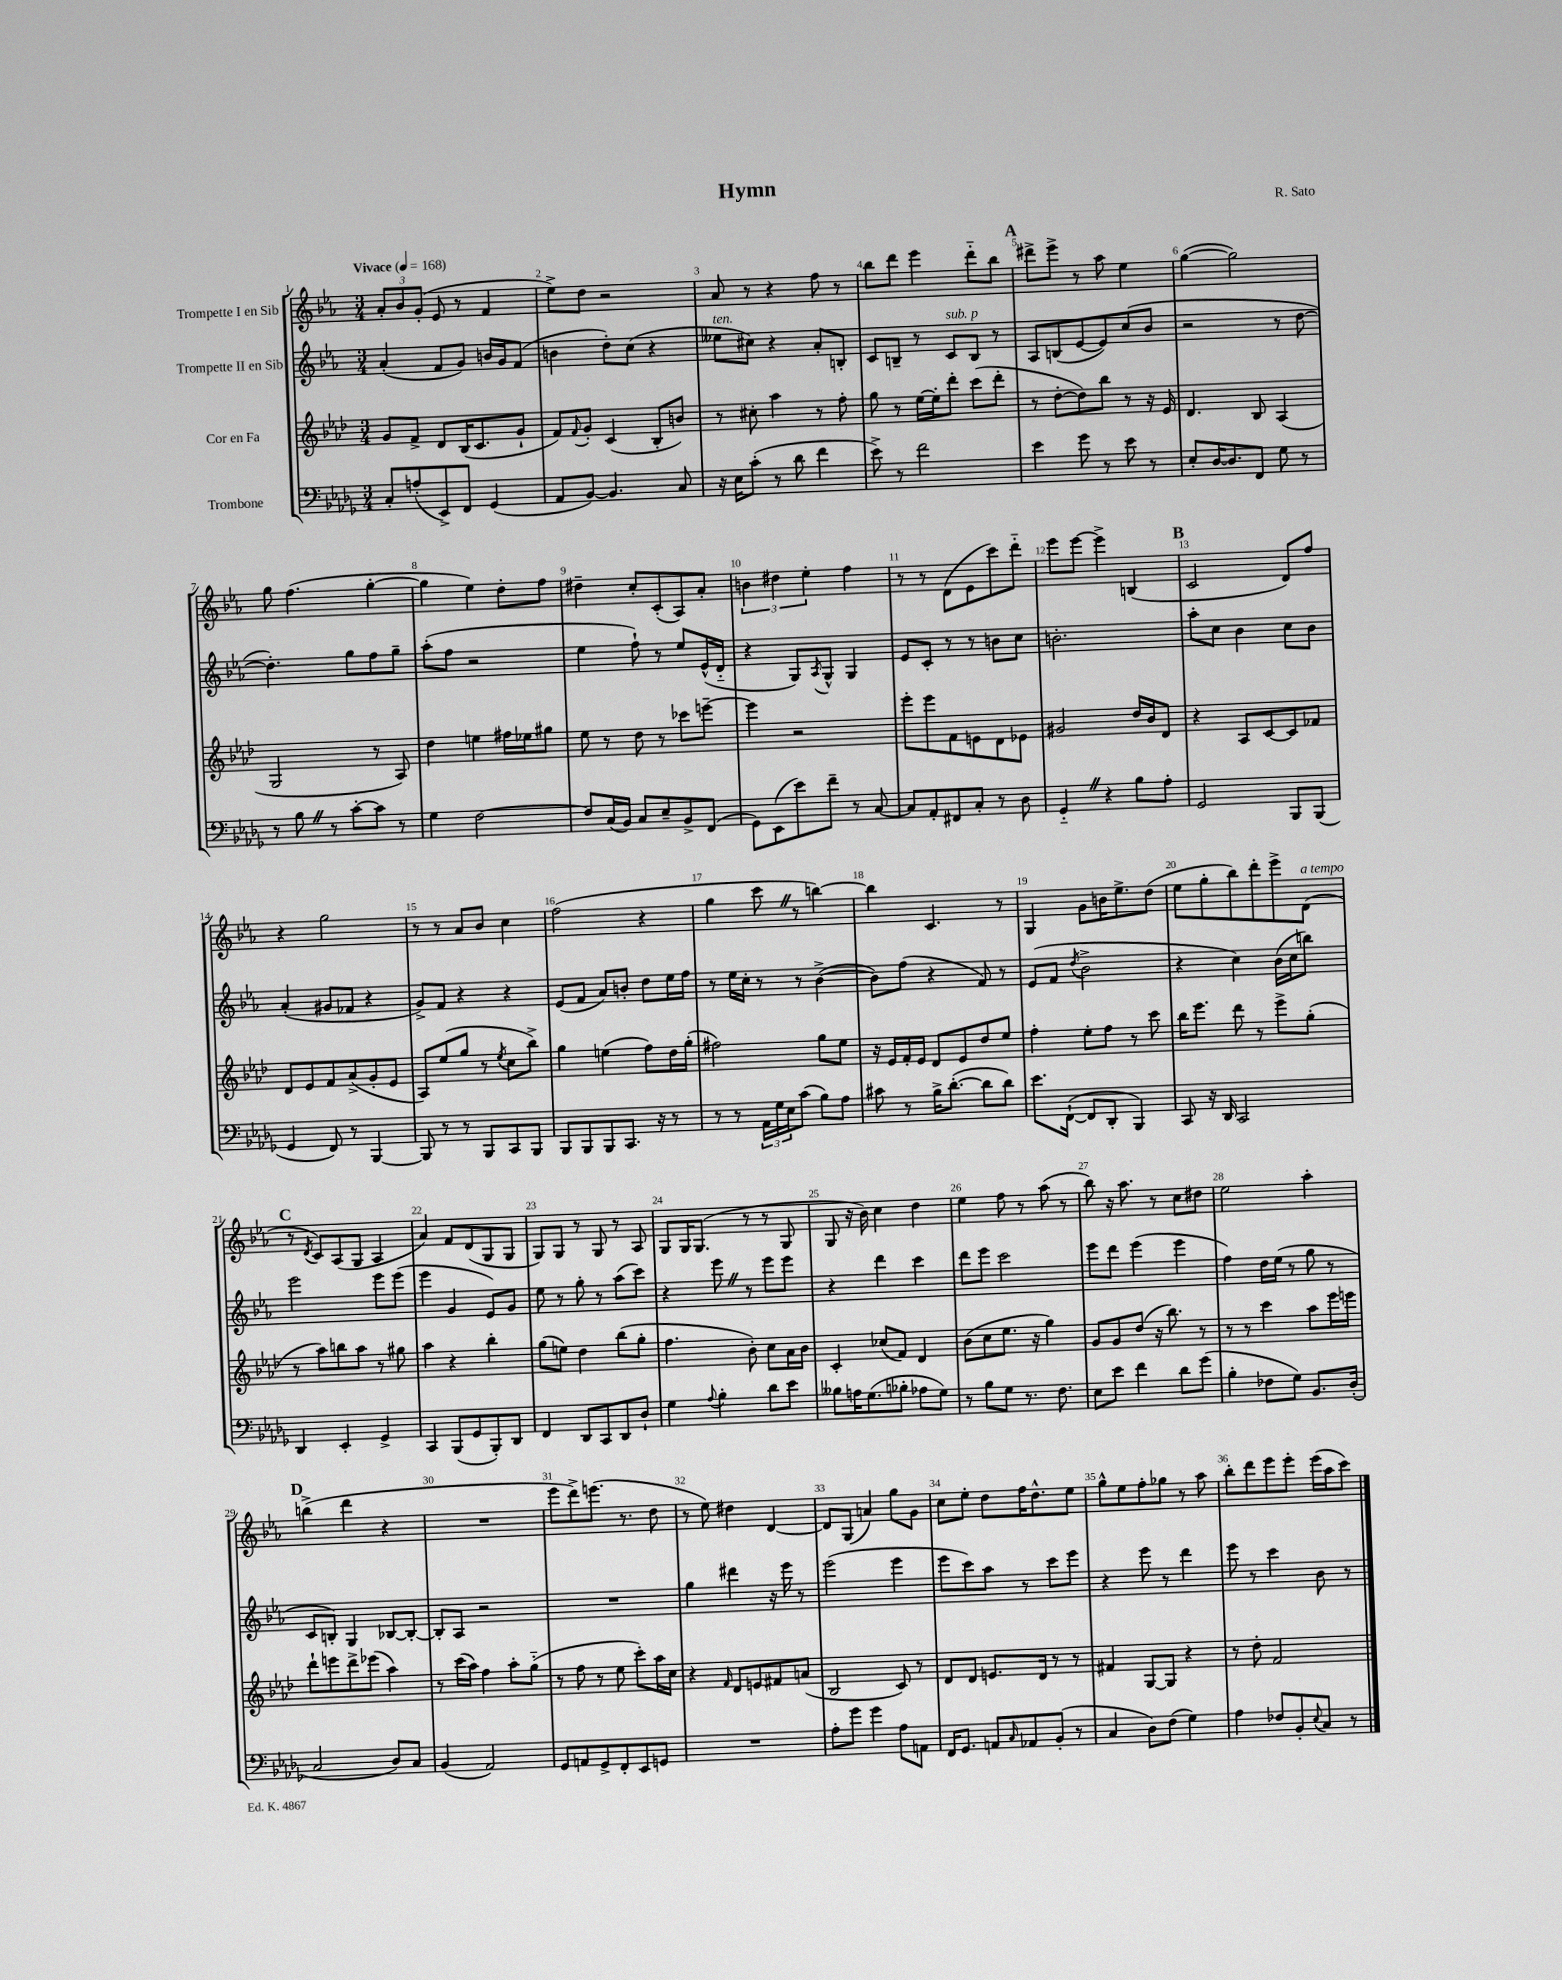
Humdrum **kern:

**kern	**kern	**kern	**kern
*staff4	*staff3	*staff2	*staff1
*clefF4	*clefG2	*clefG2	*clefG2
*k[b-e-a-d-g-]	*k[b-e-a-d-]	*k[b-e-a-]	*k[b-e-a-]
*M3/4	*M3/4	*M3/4	*M3/4
*MM168	*MM168	*MM168	*MM168
8C'	8g	(4a-'	12a-'
.	.	.	12b-
(8A'	8f^	.	.
.	.	.	(12g'
8EE-^)	8d-	8f	8e-
8FF	(16B-	8g)	8r
.	8.c	.	.
(4GG-	.	16b	4f
.	.	16g	.
.	8g`	(8f	.
=	=	=	=
8AA-	8f)	4b	8ee-^)
.	8qqf	.	.
[8BB-)	8g'	.	8dd
4.BB-]	(4c	8dd')	2r
.	.	(8cc	.
.	8B-'	4r	.
8C	8b)	.	.
=	=	=	=
16r	8r	8ee--	8a-
16E-	.	.	.
(8c'	8cc#'	8cc#)	8r
8r	4aa-	4r	4r
8d-	.	.	.
4f	8r	8a-'	8ff
.	8ff'	8B'	8r
=	=	=	=
8e-^)	8gg	8c	8bb-
8r	8r	8B~	8ddd
2f	[16ee-	8r	4eee-
.	16ee-']	.	.
.	8ddd-'	8c	.
.	(8ccc	8B	8ddd'~
.	8ddd-'	8r	8bb-
=	=	=	=
4e-	8r	8A-	8ddd#^
.	[8dd-'	(8B	8eee-^
8g-	8dd-])	[8e-	8r
8r	8bb-	8e-])	8aa-
8e-	8r	(8cc	4ee-
8r	16r	8b-	.
.	16e-	.	.
=	=	=	=
8E-'	4.d-	2r	([4gg
[16D-	.	.	.
8.D-]	.	.	.
.	.	.	2gg])
8FF	8B-	.	.
8G-	(4A-	8r	.
8r	.	[8dd	.
=	=	=	=
8r	2G	4.dd'])	8gg
8B-	.	.	(4.ff
8r	.	.	.
[8c'	.	8gg	.
8c]	8r	8ff	[4gg'
8r	8A-)	8gg~	.
=	=	=	=
4G-	4dd-	(8aa-'	4gg]
.	.	8ff	.
[2F	4ee	2r	4ee-)
.	16ff#	.	8dd'
.	16ee-	.	.
.	8gg#	.	8ff
=	=	=	=
8F]	8ee-	4ee-	4dd#~
(16C	8r	.	.
16BB-)	.	.	.
8C	8dd-	8ff`)	8cc'
8E-~	8r	8r	(8c'
8BB-^	8ccc-	8ee-	8A-)
(8FF	[8eee~	(16e-^^	8a-'
.	.	16d'~	.
=	=	=	=
8GG-)	4eee]	4r	6b
(8EE-	.	.	.
.	.	.	6dd#
8e-)	2r	8G)	.
.	.	.	6ee-'
.	.	8qA-	.
8f~	.	8G^^	.
8r	.	4G	4ff
[8C	.	.	.
=	=	=	=
8C]	8eee-'	8e-	8r
8AA-'	8eee-	8c'	8r
8FF#	8f	8r	(8d
8C'	8e	8r	8e-
8r	8d-	8b	8ccc)
8D-	8e-	8cc	8ddd'~
=	=	=	=
4GG-'~	2g#	2.b'	8eee-
.	.	.	[8eee-
4r	.	.	4eee-^]
8B-	16dd-	.	(4B
.	16b-	.	.
8A-'	8d-	.	.
=	=	=	=
2GG-	4r	8aa-'	2c
.	.	8cc	.
.	8A-	4b-	.
.	[8c	.	.
8BBB-	8c]	8cc	8d)
(8BBB-	8f-	8b-	8ff
=	=	=	=
4GG-	8d-	(4a-'	4r
.	8e-	.	.
8FF)	8f	8g#	2gg
8r	(8a-^	8f-	.
[4BBB-	8g'	4r	.
.	8e-	.	.
=	=	=	=
8BBB-]	8A-)	8g^)	8r
8r	(8ee-	8f	8r
8r	8gg	4r	8a-
8BBB-	8r	.	8b-
.	8qee-	.	.
8CC	8cc	4r	4cc
8BBB-	8bb-^)	.	.
=	=	=	=
8BBB-	4gg	(8e-	(2ff
8BBB-	.	8f	.
8BBB-	(4ee	8a-)	.
8.CC	.	8b'	.
.	8ff)	8dd	4r
16r	.	.	.
8r	16dd-	16ee-	.
.	(16gg'	16ff	.
=	=	=	=
8r	2ff#)	8r	4gg
8r	.	16ee-	.
.	.	16cc'	.
24AA-	.	8r	8ccc
24G-	.	.	.
24E-	.	.	.
(8c	.	8r	8r
8B-)	8gg	([4b-^	[4bb)
8A-	8ee-	.	.
=	=	=	=
8c#	16r	8b-])	4bb]
.	16e-	.	.
8r	16f'	(8ff	.
.	16e-	.	.
16B-^	8d-	4r	4.c
([8.d-'	.	.	.
.	8e-	.	.
8d-]	8dd-	8f)	.
8d-)	8ee-	8r	8r
=	=	=	=
8.e-	4ff'	(8e-	4G
.	.	8f	.
([16FF`	.	.	.
.	.	8qdd	.
8FF]	8ee-'	2b-^	8g
8DD-'	8ff	.	16b
.	.	.	8.ee-^
4BBB-)	8r	.	.
.	8ccc	.	(8dd
=	=	=	=
8CC	16bb-	4r	8ee-
.	8.eee-	.	.
16r	.	.	8gg'
16DD-	.	.	.
2CC	8ddd-	4cc)	8bb-)
.	8r	.	8ddd'
.	8eee-^	(16b-	8eee-^
.	.	16cc	.
.	(8gg'	8bb)	(8d
=	=	=	=
4DD-	8r	2eee-	8r
.	.	.	8qd
.	8aa-)	.	8c)
4EE-'	8bb	.	(8A-
.	8aa-	.	8G
4GG-^	8r	8eee-	4A-
.	8gg#	(8eee-	.
=	=	=	=
4CC	4aa-	4eee-	4a-)
(8BBB-	4r	4g	8f
8GG-	.	.	(8d
8BBB-')	4bb-'	8e-)	8G
8DD-	.	8g	8G
=	=	=	=
4FF	(8gg	8ee-	8G)
.	8ee)	8r	8G
8DD-	4dd-	8gg'	8r
8CC	.	8r	8G
8DD-	(8bb-	(8aa-	8r
8D-`	8gg'	8ccc)	8A-
=	=	=	=
4G-	4.ff	4r	8G
.	.	.	16G
.	.	.	(8.G
8qqA-	.	.	.
4B-'	.	8eee-	.
.	8b-')	8r	8r
8d-	8cc	8eee-	8r
8e-	16a-	8eee-	8G
.	16b-	.	.
=	=	=	=
8B--	4c'	4r	8G
16A	.	.	16r
(8.G-	.	.	16b-)
.	(8cc-	4ddd	4cc
8B-'	8f)	.	.
8A-	4d-	4ccc	4dd
8G-)	.	.	.
=	=	=	=
8r	(8b-	8ddd	4ee-
8B-	8cc	8eee-	.
8G-	8.ee-	2ccc	8ff
8.r	.	.	8r
.	16r	.	.
.	4gg)	.	(8aa-
8.F	.	.	.
.	.	.	8r
=	=	=	=
8E-	8g	8eee-	8bb-)
8e-	8g	8ddd	16r
.	.	.	8.aa-
4f	(8dd-	(4eee-	.
.	16r	.	8r
.	8.bb-)	.	.
8d-	.	4eee-	8cc
(8g-	8r	.	8dd#
=	=	=	=
4B-'	8r	4ff)	2ee-
.	8r	.	.
8F-	4ccc	16dd	.
.	.	(16ee-	.
8G-)	.	8r	.
8.BB-	8aa-	8gg	4aa-'
.	16eee-	8r	.
(16D-'	16eee	.	.
=	=	=	=
2C	8ddd-`	8c	(4bb^
.	8eee	8B')	.
.	8ddd-^	4G	4ddd
.	(8eee-	.	.
8D-)	4aa-)	[8B-	4r
8C	.	8B-'_	.
=	=	=	=
(4BB-	8r	8B-']	2.r
.	(16ccc	8A-	.
.	16aa-)	.	.
2AA-)	4ff	2r	.
.	8aa-'	.	.
.	(8gg'~	.	.
=	=	=	=
8GG-	8r	2.r	8eee-
8AA	8ff	.	8ddd^)
8GG-^	8r	.	(8.eee
8FF'	8ee-	.	.
.	.	.	8.r
8EE-	8ccc')	.	.
8GG	16aa-	.	8dd
.	16cc	.	.
=	=	=	=
2.r	4r	4gg	8r
.	.	.	8ee-)
.	16qqf	.	.
.	8d-	4ddd#	4dd#
.	8e	.	.
.	8f#	16r	[4d
.	.	16eee-	.
.	(8a	8r	.
=	=	=	=
8A-'	2B-	(2eee-	8d]
8g-	.	.	(8G
4g-	.	.	4a)
8A-	8c)	4eee-	8gg
8AA	8r	.	8g
=	=	=	=
16FF	8d-	8eee-	8cc
8.GG-	.	.	.
.	8d-	8ccc)	8ee-'
8AA	8.e	8aa-	8dd
16qqC	.	.	.
8AA-	.	8r	16ff
.	16d-	.	8.dd^^
(8BB-'	8r	8ccc	.
8r	8r	8eee-	8ee-
=	=	=	=
4C	4f#	4r	8gg^^
.	.	.	8ee-
8D-)	[8G	8eee-	8ff'
(8F	8G]	8r	8gg-
4G-)	4r	4ddd	8r
.	.	.	8aa-
=	=	=	=
4A-	8r	8eee-	8bb-'
.	8dd-'	8r	8ddd
8F-	2f	4ccc	8eee-
8BB-'	.	.	8eee-'
8qqE-	.	.	.
8C	.	8b-	(16eee-
.	.	.	16aa-
8r	.	8r	8ccc)
==	==	==	==
*-	*-	*-	*-
